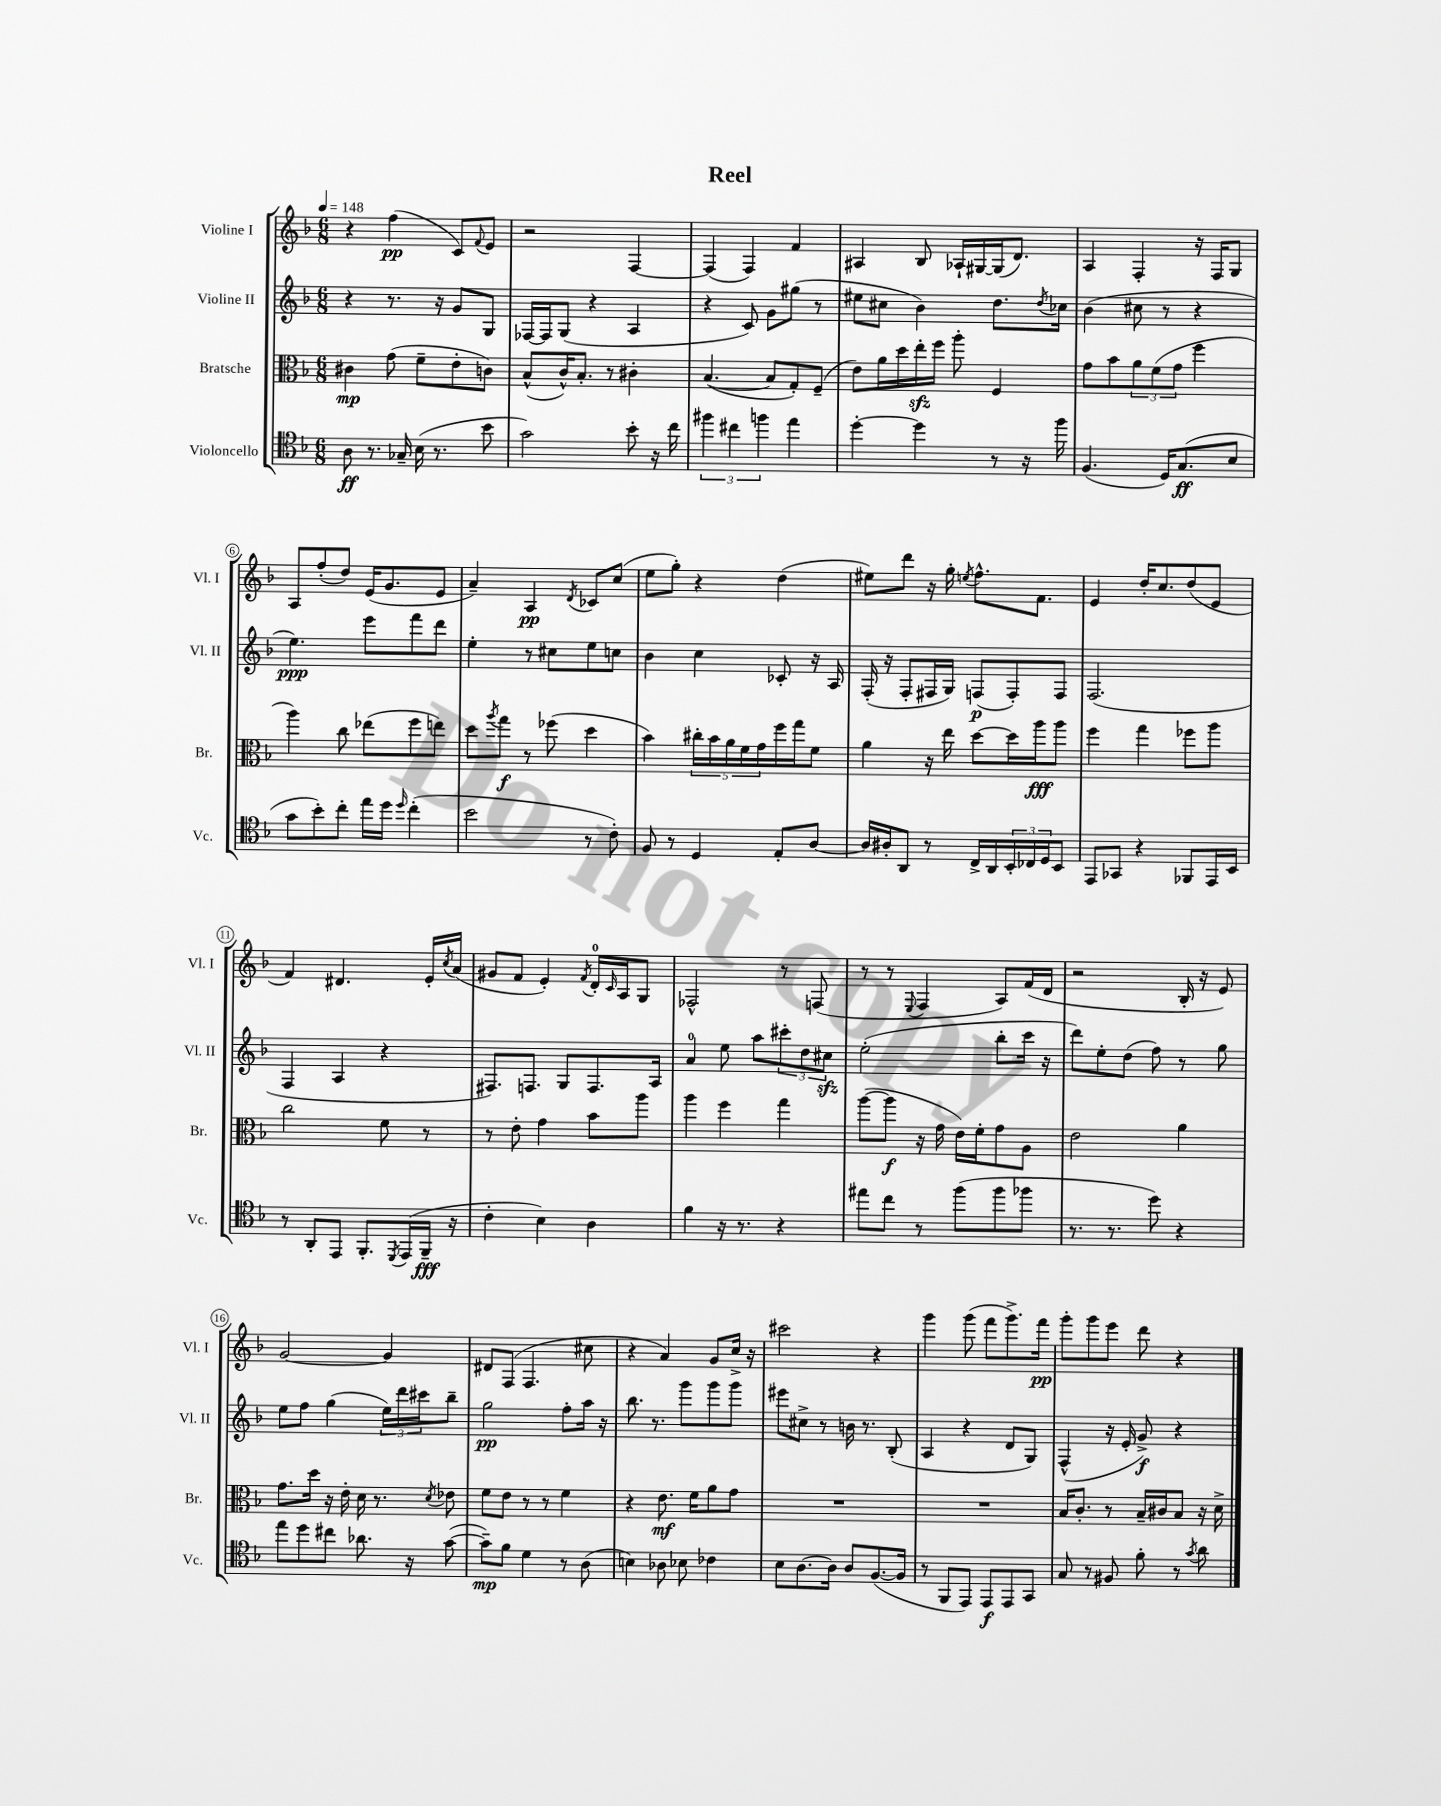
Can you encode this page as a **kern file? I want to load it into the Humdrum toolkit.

**kern	**kern	**kern	**kern
*staff4	*staff3	*staff2	*staff1
*clefC4	*clefC3	*clefG2	*clefG2
*k[b-]	*k[b-]	*k[b-]	*k[b-]
*M6/8	*M6/8	*M6/8	*M6/8
*MM148	*MM148	*MM148	*MM148
8A	4c#	4r	4r
8.r	.	.	.
.	(8g	8.r	(4ff
16G-~	.	.	.
(16B-	8f~	.	.
8.r	.	16r	.
.	8e'	8g	8c)
.	.	.	8qqf
8b-	8c)	8G	8e
=	=	=	=
2g)	(8B-^^	[16F-	2r
.	.	16F-]	.
.	16c^^)	(8G	.
.	8.B-'	.	.
.	.	4r	.
.	8r	.	.
8b-'	4c#'	4A	[4F
16r	.	.	.
16cc	.	.	.
=	=	=	=
6ff#	([4.B-	4r	(4F]
6cc#	.	.	.
.	.	8c)	4F)
6ff	.	.	.
.	8B-]	8g	.
4ee	8G')	(8gg#	4f
.	(8F~	8r	.
=	=	=	=
[4dd'	8e)	8ee#	4A#
.	16a	8cc#	.
.	16dd	.	.
4dd]	16ee'	4b-)	8B-
.	16ff	.	.
.	8aa'	.	16A-`
.	.	.	[16G#
8r	4F	8.dd	(16G#]
.	.	.	8.d)
16r	.	.	.
.	.	8qdd	.
16ff	.	16cc-	.
=	=	=	=
(4.F	8g	(4b-	4A
.	8b-	.	.
.	12a	8cc#	4F'
.	(12f	.	.
16D)	.	8r	.
.	12g	.	.
(8.G	.	.	.
.	4ff	4r	16r
.	.	.	16F
8B-	.	.	8G
=	=	=	=
8g	4aa)	4.ee)	8A
8b-')	.	.	(8ff'
8cc'	8cc	.	8dd)
16ee	(8ee-	8eee	(16e
16dd	.	.	8.g
16qqdd	.	.	.
(4cc'	8ff	8fff	.
.	8ee)	8ddd	8e
=	=	=	=
2b-	8dd	4ee'	4a~)
.	8qaa	.	.
.	8gg	.	.
.	8r	8r	4A
.	(8ff-	8cc#	.
.	.	.	8qd
8r	4dd	8ee	8c-
8c')	.	8cc	(8cc
=	=	=	=
8F	4b-)	4b-	8ee
8r	.	.	8gg')
4D	20cc#'	4cc	4r
.	20b-	.	.
.	20a	.	.
.	20f	.	.
.	20g	.	.
8E'	16ff	8c-'	(4dd
.	16gg	.	.
[8A	8f	16r	.
.	.	16A	.
=	=	=	=
16A]	4a	(16F'	8ee#)
16A#'	.	16r	.
8AA	.	8F'	8ddd
8r	16r	16F#	16r
.	16ee	16G)	16gg'
.	.	.	8qee
16C^	[8dd	(8F	8.ff^^
16AA	.	.	.
24BB-'	16dd]	8F')	.
24C-	.	.	.
.	16aa	.	8.f
24D	.	.	.
8BB-	8aa	8F	.
=	=	=	=
8EE	4ff	(2.F	4e
8GG-	.	.	.
4r	4gg	.	16dd'
.	.	.	8.cc
8FF-	8ff-	.	(8dd
16EE	8aa	.	8e
16BB-	.	.	.
=	=	=	=
8r	2cc	4F	4f)
8AA'	.	.	.
8EE	.	4A	4.d#
8.FF'	.	.	.
.	8f	4r	.
8qDD	.	.	.
(16EE	.	.	.
16FF~	8r	.	16e'
.	.	.	8qcc
16r	.	.	(16a
=	=	=	=
4c'	8r	8.F#)	8g#
.	8e'	.	8f
.	.	8.F	.
4B-)	4g	.	4e')
.	.	8G	.
.	.	.	8qf
4A	8b-	8.F	16d'
.	.	.	16qqc
.	.	.	16A
.	8aa	.	8G
.	.	16A	.
=	=	=	=
4f	4aa	4a	2F-^^
16r	4ff	8ee	.
8.r	.	.	.
.	.	8aa	.
4r	4gg	12ccc#'	8r
.	.	12dd	.
.	.	.	(8F
.	.	12cc#	.
=	=	=	=
8ee#	([8aa	(2ee'	8r
8cc	8aa]	.	8r
.	.	.	8qqE
8r	16r	.	4F
.	16g	.	.
(8ff	16e)	.	.
.	16f'	.	.
8ff	8g	8bb-'	8A)
8ff-	8A	16ccc	(16f
.	.	16r	16d
=	=	=	=
8.r	2e	8ddd)	2r
.	.	8ee'	.
8.r	.	.	.
.	.	(8dd	.
8dd)	.	8ff)	.
4r	4a	8r	16B-'
.	.	.	16r
.	.	8gg	8e)
=	=	=	=
8ee	8.g	8ee	[2g
8dd	.	8ff	.
.	16dd	.	.
8cc#	16r	(4gg	.
.	16e'	.	.
8.a-	16d	.	.
.	8.r	.	.
.	.	24ee)	4g]
.	.	24ddd	.
16r	.	.	.
.	.	24ccc#	.
.	8qd	.	.
([8g	8e-	8bb-~	.
=	=	=	=
8g~])	8f	2gg	8d#
8f	8e	.	(8F
4d	8r	.	4.F
.	8r	.	.
8r	4f	8ff'	.
(8A	.	16aa	8cc#
.	.	16r	.
=	=	=	=
4B)	4r	8.bb-	4r
.	.	8.r	.
8A-	8.e	.	4a)
8B-	.	8ggg	.
.	16f	.	.
4c-	8a	8ggg	8g
.	8g	8ggg	16cc^
.	.	.	16r
=	=	=	=
8B-	2.r	8eee#	2ccc#
[8.A	.	8cc#^	.
.	.	8r	.
16A]	.	.	.
8A	.	16b	.
.	.	8.r	.
([8.F	.	.	4r
.	.	(8B-'	.
16F]	.	.	.
=	=	=	=
8r	2.r	4A	4ggg
8FF	.	.	.
8EE)	.	4r	(8ggg
8EE	.	.	8fff
8EE	.	8d	8.ggg^)
8GG	.	8G)	.
.	.	.	16fff
=	=	=	=
8G	16B-	(4F^^	8ggg'
.	8.c'	.	.
8r	.	.	8ggg
8F#	8r	16r	8eee
.	.	16e'	.
8f'	16B-~	8g^)	8ddd
.	16c#	.	.
8r	8B-	4r	4r
8qg	.	.	.
8a	16r	.	.
.	16d^	.	.
==	==	==	==
*-	*-	*-	*-
